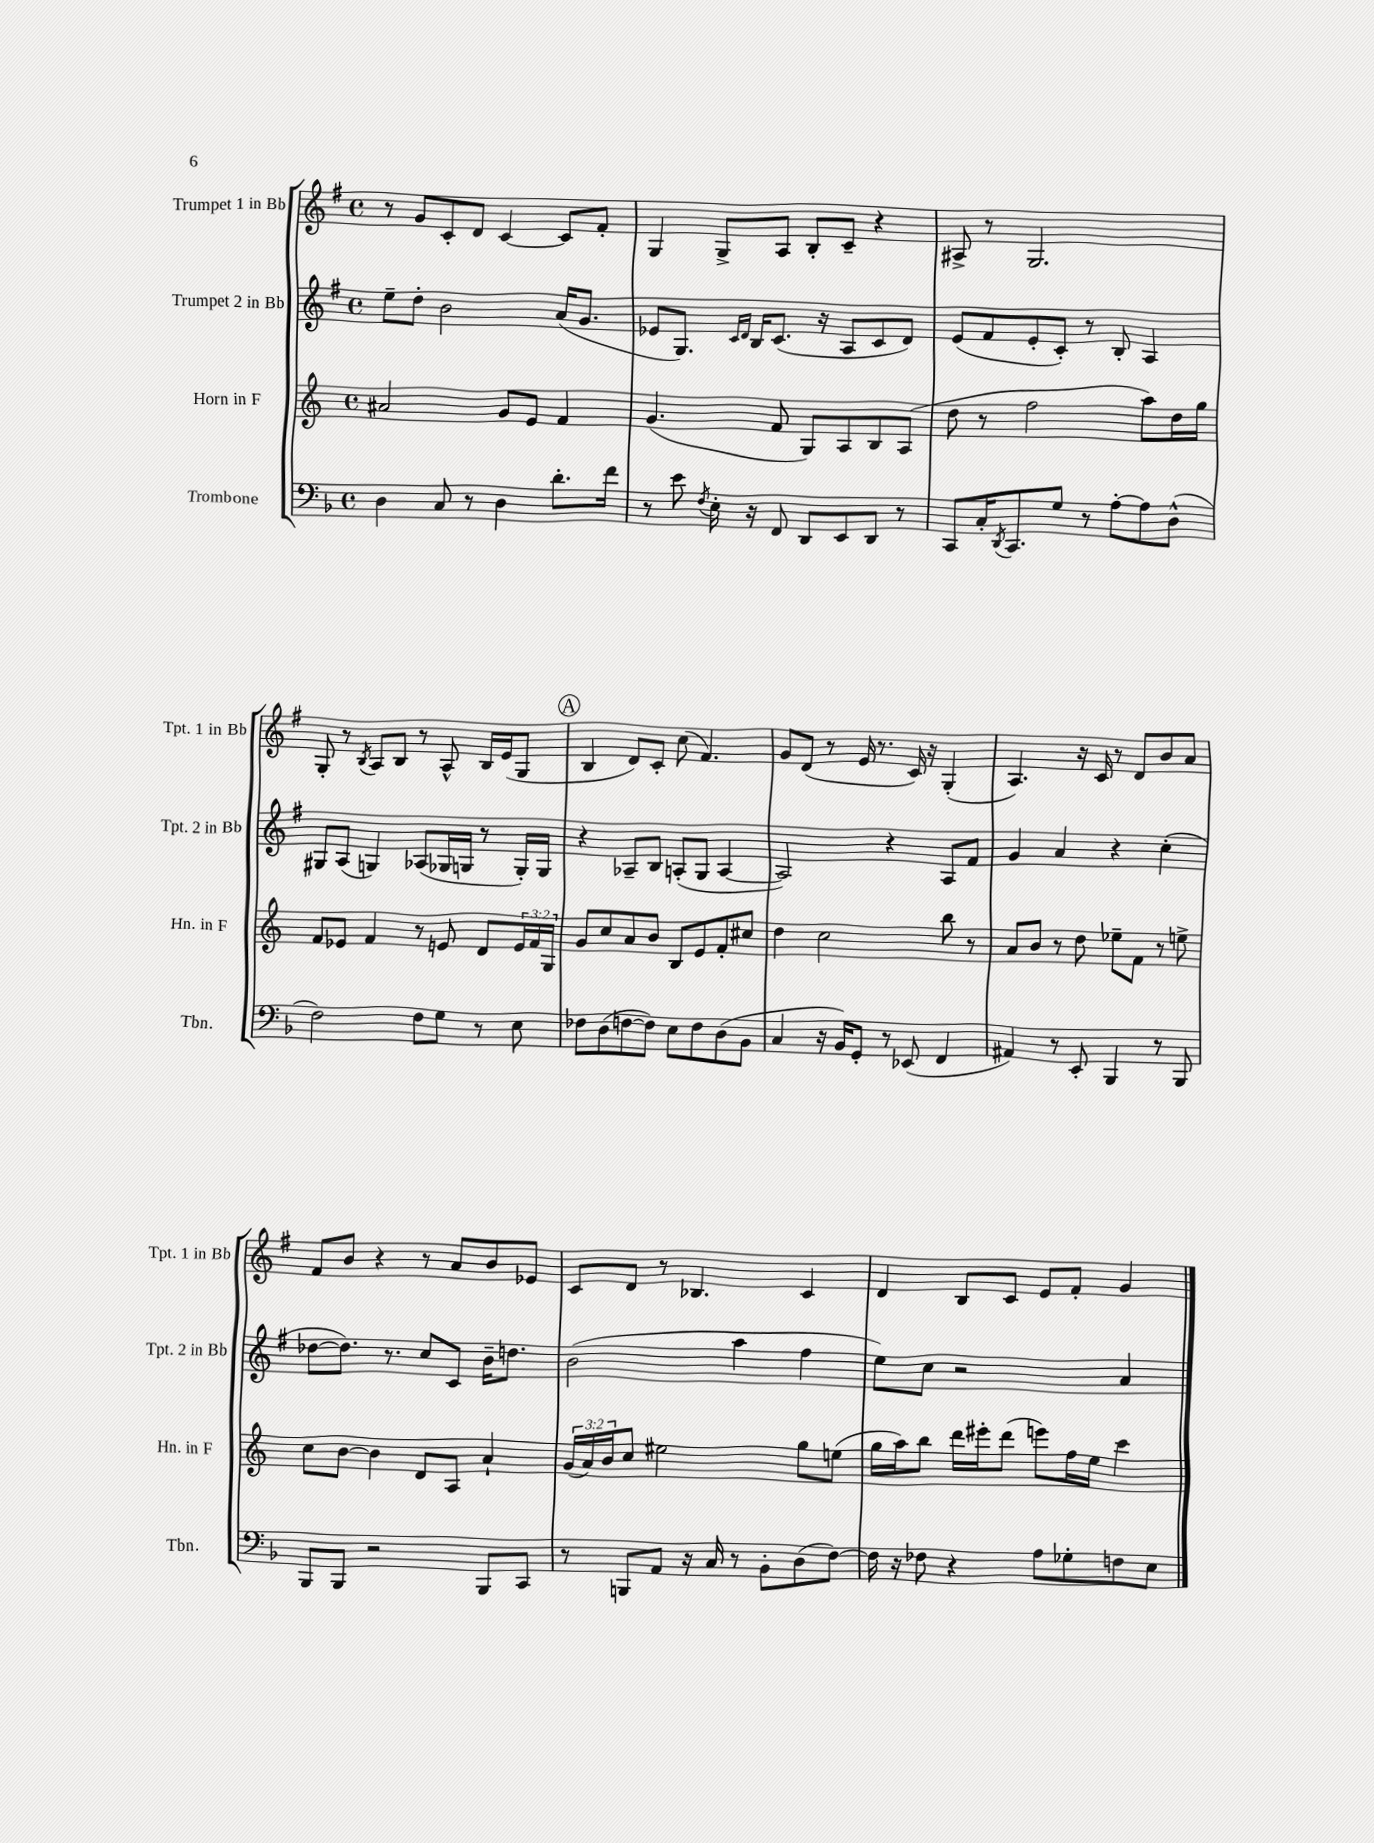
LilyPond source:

<<
\new StaffGroup <<
\new Staff = "s0" \with { instrumentName = "Trumpet 1 in Bb" shortInstrumentName = "Tpt. 1 in Bb" } {
    \clef treble \key g \major \defaultTimeSignature \time 4/4
    r8 g'8 c'8-. d'8 c'4~ c'8 fis'8-. |
    g4 g8-> a8 b8-. c'8-- r4 |
    ais8-> r8 g2. |
    g8-. r8 \acciaccatura { b8 } a8 b8 r8 a8-^ b16 e'16( g8 |
    \mark \markup { \circle "A" } b4 d'8) c'8-. c''8( fis'4.) |
    g'8 d'8( r8 e'16 r8. c'16) r16 g4-.( |
    a4.) r16 c'16 r8 d'8 b'8 a'8 |
    fis'8 b'8 r4 r8 a'8 b'8 ees'8 |
    c'8 d'8 r8 bes4. c'4 |
    d'4 b8 c'8 e'8 fis'8-. g'4 \bar "|." |
}
\new Staff = "s1" \with { instrumentName = "Trumpet 2 in Bb" shortInstrumentName = "Tpt. 2 in Bb" } {
    \clef treble \key g \major \defaultTimeSignature \time 4/4
    e''8-- d''8-. b'2 a'16( g'8. |
    ees'8 g8.) \grace { c'16 d'16 } b16 c'8.( r16 a8 c'8 d'8) |
    e'8( fis'8 e'8-. c'8-.) r8 b8-. a4 |
    gis8 a8( g4) aes8( ges16 g16 r8 g16-.) g16 |
    \mark \markup { \circle "A" } r4 aes8-- b8 a8-.( g8 a4~ |
    a2) r4 a8 fis'8 |
    g'4 a'4 r4 c''4-.( |
    des''8~ des''8.) r8. c''8 c'8 b'16-- d''8. |
    b'2( a''4 fis''4 |
    e''8) c''8 r2 a'4 \bar "|." |
}
\new Staff = "s2" \with { instrumentName = "Horn in F" shortInstrumentName = "Hn. in F" } {
    \clef treble \key c \major \defaultTimeSignature \time 4/4 \override Staff.TupletNumber.text = #tuplet-number::calc-fraction-text
    ais'2 g'8 e'8 f'4 |
    g'4.( f'8 g8) a8 b8 a8( |
    d''8 r8 f''2 a''8) d''16 g''16 |
    f'8 ees'8 f'4 r8 e'8 d'8 \tuplet 3/2 { e'16 f'16 g16 } |
    \mark \markup { \circle "A" } g'8 c''8 a'8 b'8 b8 e'8 f'8-. cis''8 |
    d''4 c''2 b''8 r8 |
    a'8 b'8 r8 d''8 ees''8-- f'8 r8 e''8-> |
    c''8 b'8~ b'4 d'8 a8 a'4-! |
    \tuplet 3/2 { g'16( a'16) b'16 } c''8 eis''2 g''8 e''8( |
    g''16 a''16) b''8 d'''16 eis'''16-. d'''8( e'''8) f''16 e''16 c'''4 \bar "|." |
}
\new Staff = "s3" \with { instrumentName = "Trombone" shortInstrumentName = "Tbn." } {
    \clef bass \key f \major \defaultTimeSignature \time 4/4
    d4 c8 r8 d4 d'8.-. f'16 |
    r8 e'8 \acciaccatura { f8 } e16-. r16 f,8 d,8 e,8 d,8 r8 |
    c,8 c16-. \acciaccatura { d,8 } c,8. g8 r8 a8~-. a8 d8-^( |
    f2) f8 g8 r8 e8 |
    \mark \markup { \circle "A" } fes8 d8( f8~ f8) e8 f8 d8( bes,8 |
    c4 r16 bes,16) g,8-. r8 ees,8( f,4 |
    ais,4) r8 e,8-. bes,,4 r8 bes,,8 |
    bes,,8 bes,,8 r2 bes,,8 c,8 |
    r8 b,,8 a,8 r16 c16 r8 bes,8-. d8( f8~) |
    f16 r16 fes8 r4 a8 ges8-. f8 e8 \bar "|." |
}
>>
>>
\layout { \context { \Score \remove "Bar_number_engraver" } }
